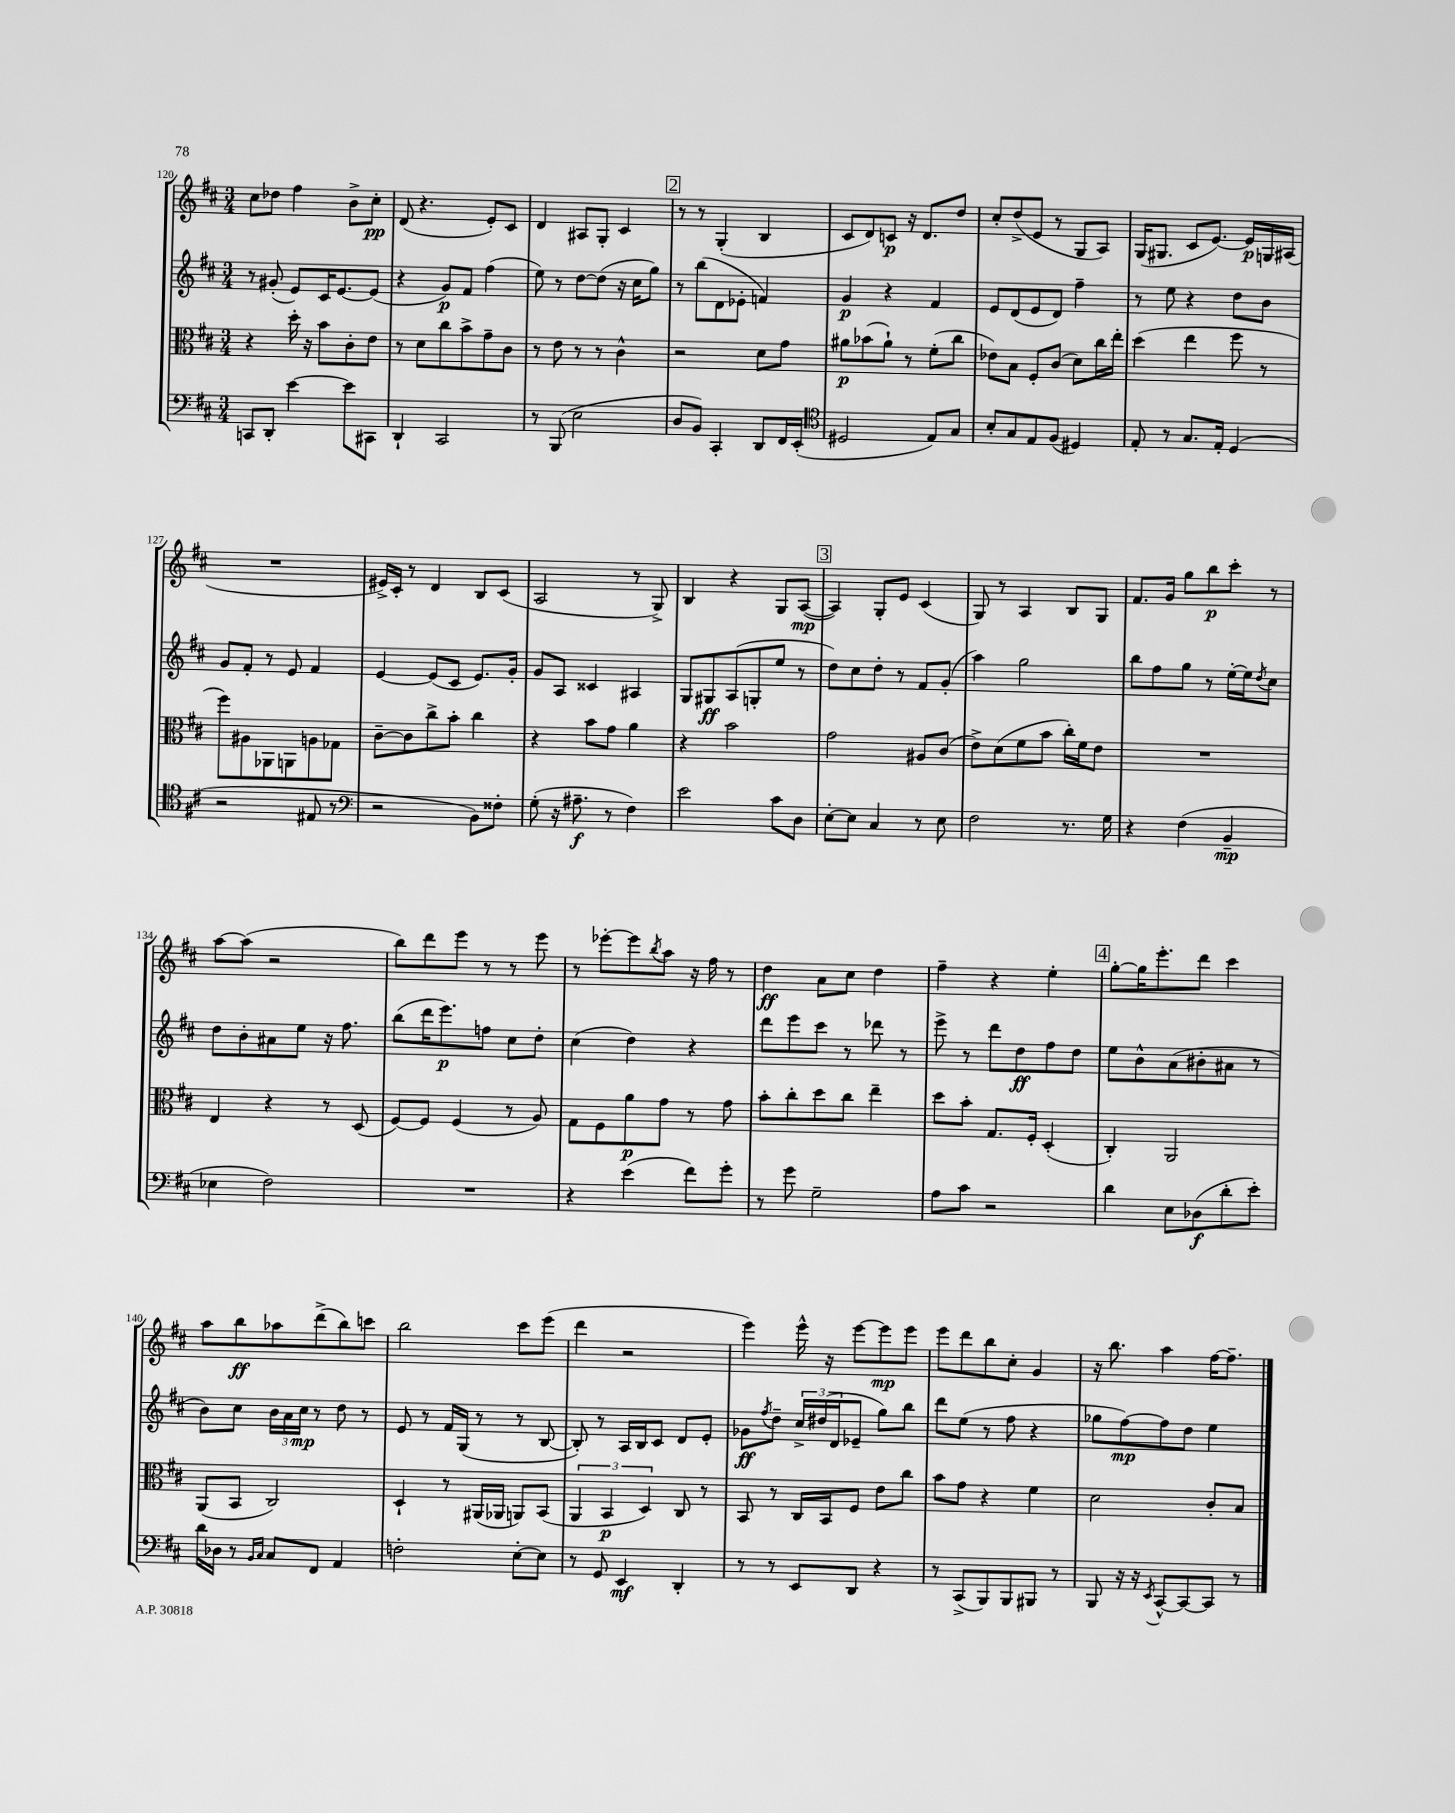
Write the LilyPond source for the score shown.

<<
\new StaffGroup <<
\new Staff = "s0" {
    \clef treble \key d \major \numericTimeSignature \time 3/4
    cis''8 des''8 fis''4 b'8-> cis''8-.\pp |
    d'8( r4. e'8-.) cis'8 |
    d'4 ais8 g8-. cis'4 |
    \mark \markup { \box "2" } r8 r8 g4-.( b4 |
    cis'8 d'8) c'8\p r16 d'8. d''8 |
    cis''8-. d''8->( e'8 r8 g8 a8) |
    g16( gis8. cis'8 e'8.~) e'16\p g16 ais16( |
    R2. |
    eis'16->) cis'16-. r8 d'4 b8 cis'8( |
    a2 r8 g8->) |
    b4 r4 g8 a8~\mp( |
    \mark \markup { \box "3" } a4) g8-. e'8 cis'4( |
    g8) r8 a4 b8 g8 |
    fis'8. g'16 g''8 b''8\p cis'''8-. r8 |
    a''8~ a''8( r2 |
    b''8) d'''8 e'''8 r8 r8 e'''8 |
    r8 ees'''8~-. ees'''8 \acciaccatura { b''8 } a''8 r16 fis''16 r8 |
    d''4\ff a'8 cis''8 d''4 |
    fis''4-- r4 e''4-. |
    \mark \markup { \box "4" } g''8~-. g''16 e'''8.-. d'''8 cis'''4 |
    a''8 b''8\ff aes''8 d'''8->( b''8) c'''8 |
    b''2 cis'''8 e'''8( |
    d'''4 r2 |
    e'''4) e'''16-^ r16 e'''8~ e'''8\mp e'''8 |
    e'''8 d'''8 b''8 cis''8-. g'4 |
    r16 b''8. a''4 fis''16~ fis''8.-- \bar "|." |
}
\new Staff = "s1" {
    \clef treble \key d \major \numericTimeSignature \time 3/4
    r8 gis'8-.( e'8) cis'16 e'8.~ e'8( |
    r4 g'8\p) fis'8 fis''4( |
    e''8) r8 d''8~ d''8( r16 cis''16 g''8) |
    \mark \markup { \box "2" } r8 b''8( d'8 ees'8-. f'4) |
    g'4\p r4 fis'4 |
    e'8 d'8( e'8 d'8) fis''4-- |
    r8 e''8 r4 d''8 b'8 |
    g'8 fis'8-. r8 e'8 fis'4 |
    e'4~ e'8( cis'8 e'8.) g'16-. |
    g'8 a8 cisis'4 ais4 |
    g8 gis8\ff a8( g8-. e''8 r8 |
    \mark \markup { \box "3" } d''8) cis''8 d''8-. r8 fis'8 g'8-.( |
    a''4) g''2 |
    b''8 fis''8 g''8 r8 e''16~-. e''16 \acciaccatura { d''8 } cis''8 |
    d''8 b'8-. ais'8 e''8 r16 fis''8. |
    b''8( d'''16 e'''8.\p) f''8 cis''8 d''8-. |
    cis''4( d''4) r4 |
    d'''8 e'''8 cis'''8 r8 des'''8 r8 |
    e'''8-> r8 d'''8 d''8\ff fis''8 d''8 |
    \mark \markup { \box "4" } e''8 b'8-^ a'8( bis'8-. ais'8 r8 |
    b'8) cis''8 \tuplet 3/2 { b'16 a'16 cis''16\mp } r8 d''8 r8 |
    e'8 r8 fis'16 g16( r8 r8 b8~ |
    b8-.) r8 a16 b16 cis'8 d'8 e'8-. |
    ges'8\ff \acciaccatura { fis''8 } d''8-- \tuplet 3/2 { cis''16-> dis''16( d'16 } ees'8-- g''8) b''8 |
    d'''8 e''8( r8 fis''8 r4 |
    ges''8 fis''8~\mp) fis''8 d''8 e''4 \bar "|." |
}
\new Staff = "s2" {
    \clef alto \key d \major \numericTimeSignature \time 3/4
    r4 d''16-. r16 b'8 cis'8-. e'8 |
    r8 d'8 cis''8 b'8-> g'8-- cis'8 |
    r8 e'8 r8 r8 cis'4-^ |
    \mark \markup { \box "2" } r2 d'8 g'8 |
    ais'8\p bes'8( ais'8-!) r8 fis'8-.( cis''8 |
    ees'8) b8 fis8-. cis'8( d'8) cis''16 e''16-. |
    d''4( e''4 fis''8 r8 |
    fis''8) ais8 aes,8 a,8 a8 ges8 |
    cis'8~-- cis'8 cis''8-> b'8-. cis''4 |
    r4 b'8 g'8 a'4 |
    r4 b'2 |
    \mark \markup { \box "3" } g'2 ais8 cis'8( |
    e'8->) d'8( fis'8 b'8 cis''16-.) fis'16 e'8 |
    R2. |
    e4 r4 r8 d8( |
    fis8~) fis8 fis4( r8 a8) |
    g8 fis8 a'8\p g'8 r8 g'8 |
    b'8-. cis''8-. d''8 cis''8 e''4-- |
    d''8 b'8-. g8. fis16-. d4-.( |
    \mark \markup { \box "4" } cis4-.) a,2 |
    a,8( b,8 cis2) |
    d4-! r8 ais,16( aes,16 a,8) b,8( |
    \tuplet 3/2 { a,4 b,4\p d4) } cis8 r8 |
    b,8 r8 cis16 b,16 fis8 e'8 cis''8 |
    b'8 g'8 r4 fis'4 |
    d'2 cis'8-. b8 \bar "|." |
}
\new Staff = "s3" {
    \clef bass \key d \major \numericTimeSignature \time 3/4
    c,8 d,8-. e'4~ e'8 cis,8 |
    d,4-! cis,2 |
    r8 b,,8( e2 |
    \mark \markup { \box "2" } d8 b,8) cis,4-. d,8 fis,16 e,16-.( |
    \clef tenor dis2 e8) g8 |
    b8-. g8 e8 fis8( dis4) |
    e8-. r8 g8. e16-. d4( |
    r2 eis8 r8 |
    \clef bass r2 b,8) fisis8-. |
    g8-.( r16 ais8.--\f r8 fis4) |
    e'2 cis'8 d8 |
    \mark \markup { \box "3" } e8~-. e8 cis4 r8 e8 |
    fis2 r8. g16 |
    r4 fis4( b,4--\mp |
    ees4 fis2) |
    R2. |
    r4 e'4( fis'8) g'8-. |
    r8 g'8 g2-- |
    a8 cis'8 r2 |
    \mark \markup { \box "4" } d'4 e8 des8\f( d'8-. e'8-.) |
    d'16 des16 r8 \grace { b,16 cis16 } cis8 fis,8 a,4 |
    f2-. e8~-. e8 |
    r8 g,8 e,4\mf d,4-. |
    r8 r8 e,8 d,8 r4 |
    r8 cis,8->( b,,8) b,,8 bis,,8 r8 |
    b,,8 r16 r16 \acciaccatura { e,8 } cis,8~-^ cis,8~ cis,8 r8 \bar "|." |
}
>>
>>
\layout { \context { \Score currentBarNumber = #120 } }
